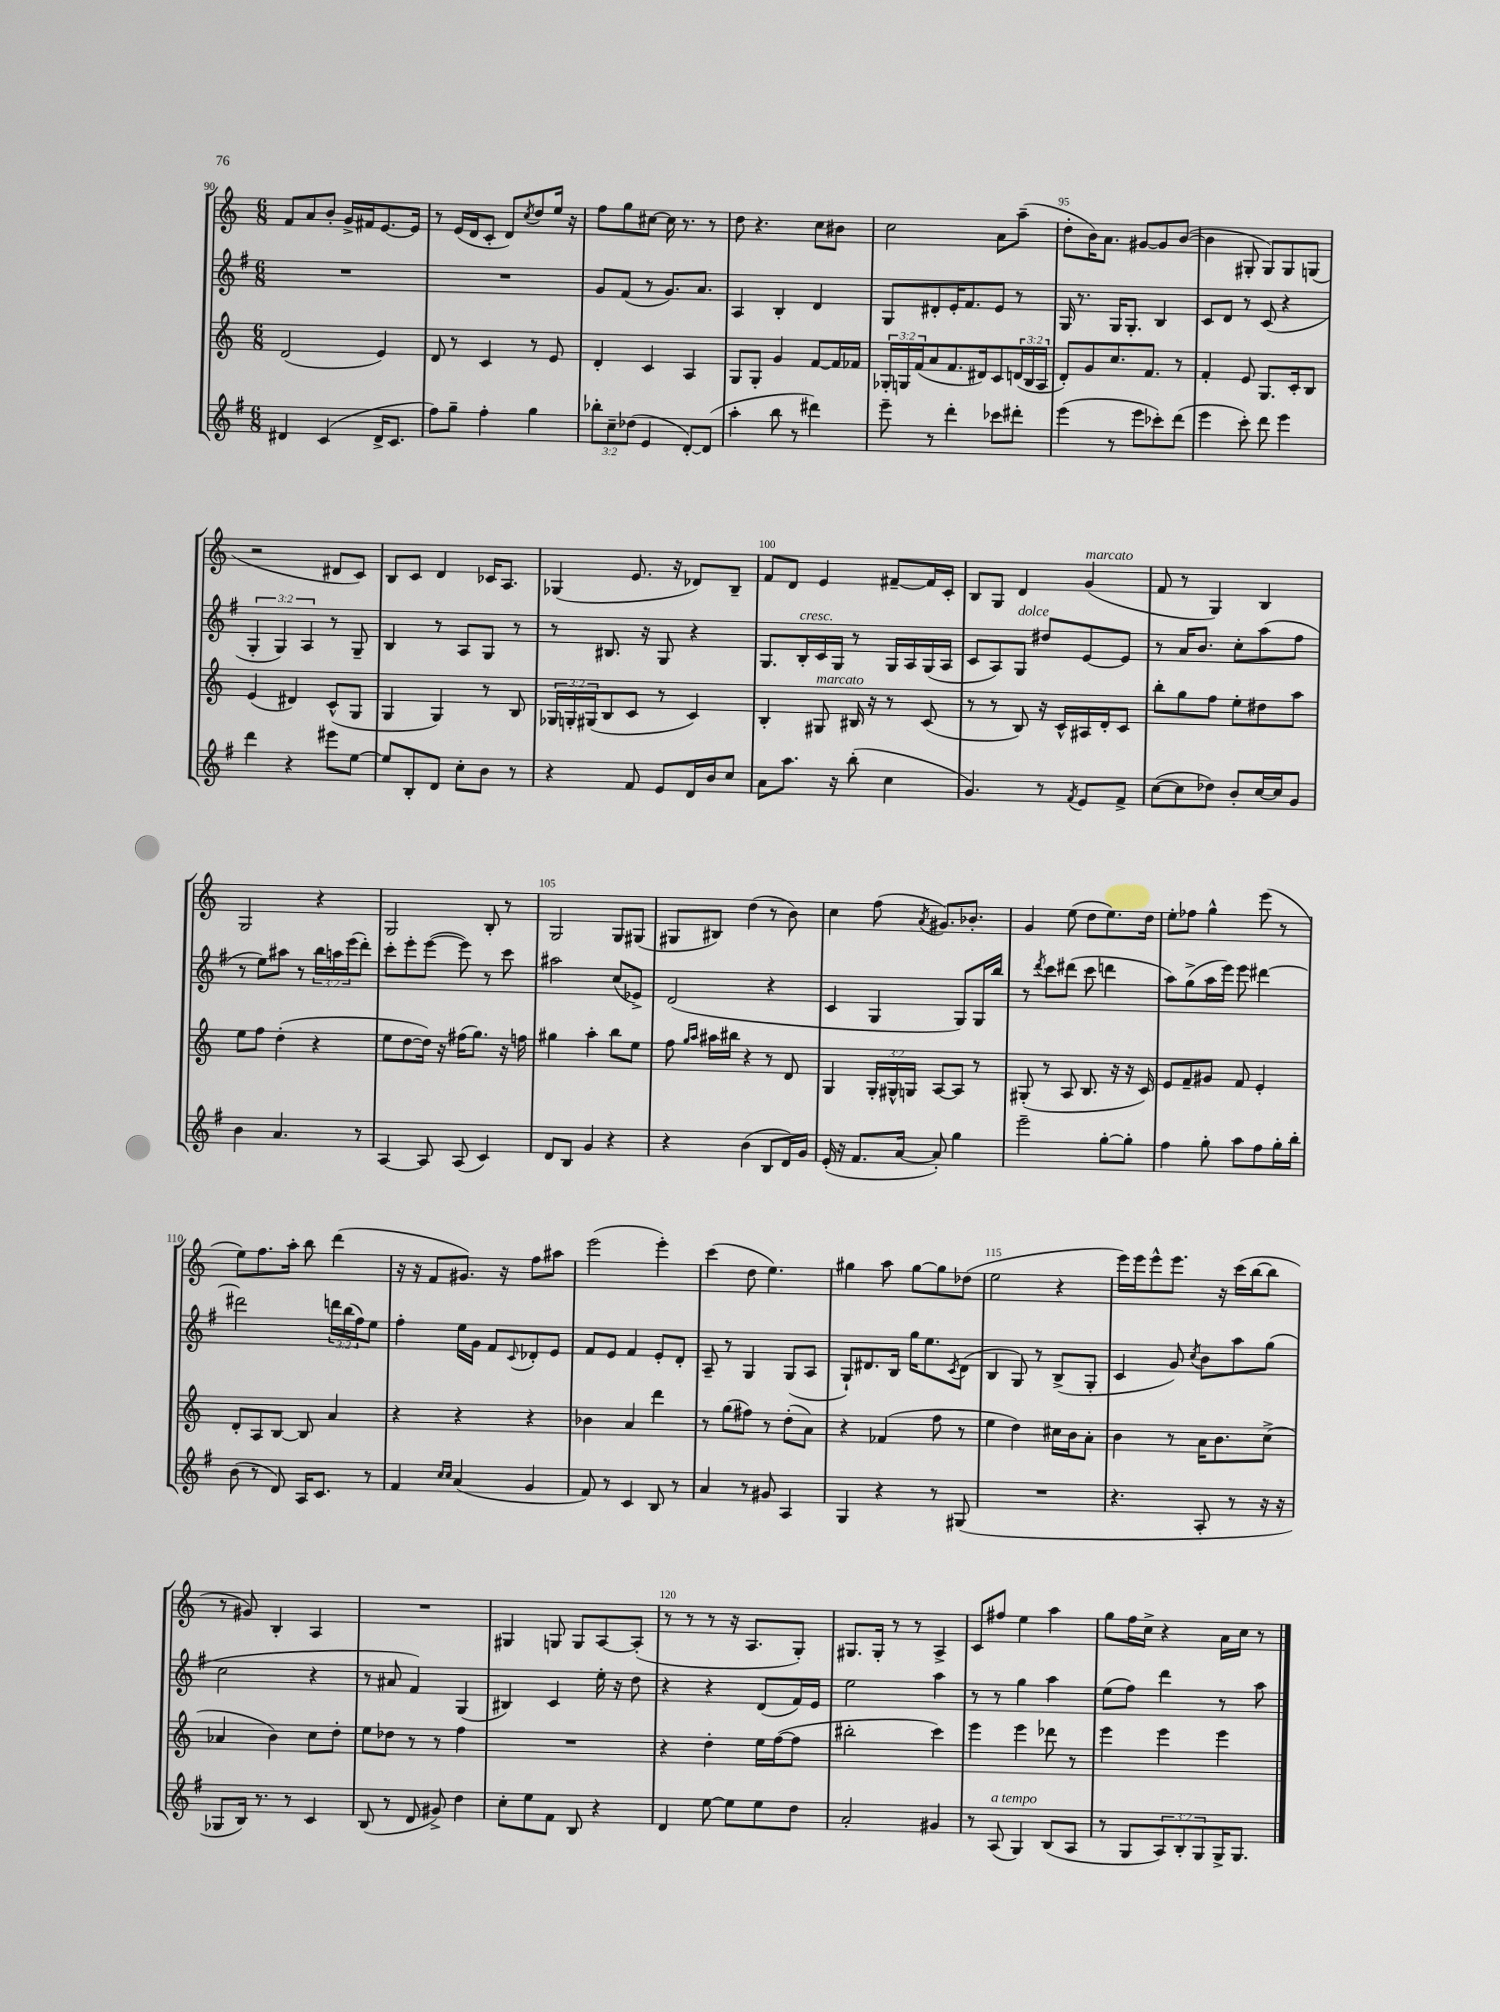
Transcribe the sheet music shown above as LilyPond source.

<<
\new StaffGroup <<
\new Staff = "s0" {
    \clef treble \key c \major \numericTimeSignature \time 6/8
    f'8 a'8 b'8-. g'16-> fis'16 e'8.~ e'16 |
    r8 e'16( d'16 c'8-. d'8) \acciaccatura { c''8 } d''8 e''16 r16 |
    f''8 g''8 cis''8~ cis''16 r8. r8 |
    d''8 r4. c''8 bis'8 |
    c''2 a'8 a''8--( |
    d''8-. b'16) a'8. gis'8~ gis'8 b'8~( |
    b'4 gis8-. gis8) gis8 g8( |
    r2 dis'8 c'8) |
    b8 c'8 d'4 ces'16 a8. |
    ges4( e'8. r16 des'8) b8-- |
    f'8 d'8 e'4 fis'8~-- fis'16 c'16-. |
    b8 g8 d'4 g'4^\markup { \italic "marcato" }( |
    f'8 r8 g4) b4 |
    g2 r4 |
    g2 b8-. r8 |
    g2 g8 gis8( |
    gis8 bis8) d''4( r8 b'8) |
    c''4 f''8( \acciaccatura { a'8 } gis'8.) bes'8.-. |
    g'4 e''8( d''8 e''8.) d''16 |
    e''8-. fes''8 g''4-^ e'''8( r8 |
    e''8) f''8. a''16-. b''8 d'''4( |
    r16 r16 f'8 gis'8.) r16 f''8 ais''8 |
    e'''2( e'''4-.) |
    c'''4( d''8 e''4.) |
    gis''4 a''8 gis''8~ gis''8 des''8( |
    e''2 r4 |
    e'''16) e'''16 e'''8-^ e'''8. r16 c'''16( b''16~ b''8 |
    r8 gis'8) b4-. a4 |
    R2. |
    gis4 g8 g8 a8~ a8-.( |
    r8 r8 r8 r16 a8. g8-.) |
    gis8. gis16-. r8 r8 a4-> |
    c'8 fis''8 e''4 a''4 |
    g''8 f''16 c''16-> r4 a'16 c''16 r8 \bar "|." |
}
\new Staff = "s1" {
    \clef treble \key g \major \numericTimeSignature \time 6/8 \override Staff.TupletNumber.text = #tuplet-number::calc-fraction-text
    R2. |
    R2. |
    g'8 fis'8( r8 g'8.) a'8. |
    a4 b4-. d'4 |
    g8 dis'8-. e'16-. fis'8. e'8 r8 |
    g16 r8. g16 g8.-. b4 |
    c'8 d'8 r8 c'8( r4 |
    \tuplet 3/2 { g4-. g4) a4 } r8 g8-- |
    b4 r8 a8 g8 r8 |
    r8 bis8. r16 g8 r4 |
    g8. b16-.^\markup { \italic "cresc." } c'16 g16 r8 g16 a16 g16( a16 |
    c'8 a8) g8^\markup { \italic "dolce" } dis''8 e'8~ e'8 |
    r8 a'16 b'8. c''8-. a''8( fis''8 |
    r8 e''8) ais''8 r8 \tuplet 3/2 { b''16 a''16 e'''16( } d'''8-.) |
    c'''8-. e'''8-. e'''8~( e'''8) r8 c'''8 |
    ais''2 c''8( ees'8->) |
    d'2( r4 |
    c'4 g4 g8) g16 b''16 |
    r8 \acciaccatura { d'''8 } c'''8 dis'''8( c'''8 d'''4 |
    a''8) g''8->( a''16 e'''16) e'''8 dis'''4~ |
    dis'''2 \tuplet 3/2 { d'''16 b''16( fis''16) } e''8 |
    fis''4-. e''16 g'16 fis'8 \appoggiatura { c'8 } des'8-. e'8 |
    fis'8 e'8 fis'4 e'8-. d'8-. |
    a8-- r8 g4 g8( a8 |
    g8-!) dis'8. b16 g''16 e''8. \acciaccatura { c'8 } dis'8( |
    b4 g8) r8 b8->( g8-. |
    c'4 g'8) \acciaccatura { c''8 } b'8 a''8 g''8( |
    c''2 r4 |
    r8 ais'8 fis'4) g4( |
    bis4) c'4 e''16-. r16 d''8 |
    r4 r4 d'8( fis'16) e'16 |
    e''2 a''4 |
    r8 r8 g''4 a''4 |
    e''8( fis''8) d'''4 r8 a''8 \bar "|." |
}
\new Staff = "s2" {
    \clef treble \key c \major \numericTimeSignature \time 6/8 \override Staff.TupletNumber.text = #tuplet-number::calc-fraction-text
    d'2( e'4) |
    d'8 r8 c'4 r8 e'8 |
    d'4-. c'4 a4 |
    g8 g8-. g'4 f'8~ f'16 fes'16 |
    \tuplet 3/2 { ges16-. g16 f'16( } a'8 f'8. dis'16) c'8 \tuplet 3/2 { d'16( b16 a16 } |
    d'8-.) g'8 c''8. f'8. r8 |
    f'4-. e'8 g8. c'16-. b8 |
    e'4( dis'4) c'8-^( g8 |
    g4 g4) r8 b8 |
    \tuplet 3/2 { ges16 g16-. gis16( } b8 c'8 r8 c'4) |
    b4-. gis8^\markup { \italic "marcato" } bis16 r16 r8 c'8( |
    r8 r8 b8) r16 c'16-^ ais16 d'16-. c'8 |
    b''8-. g''8 f''8 e''8-. dis''8 a''8 |
    e''8 f''8 d''4-.( r4 |
    e''8 d''8~ d''16) r16 fis''16( g''8.) r16 f''16 |
    gis''4 a''4-. b''8 e''8 |
    f''8 \grace { g''16 a''16 } ais''16 bis''16 r4 r8 d'8 |
    g4 \tuplet 3/2 { g16-. gis16-^ g16 } a8~ a8 r8 |
    gis8-.( r8 a8 b8. r16 r16 c'16) |
    e'8 f'8-- gis'8 f'8 e'4-. |
    d'8-. a8 b8~ b8 a'4 |
    r4 r4 r4 |
    bes'4 a'4 d'''4 |
    r8 g''8( fis''8) r8 d''8-.( a'8) |
    r4 fes'4( f''8 r8 |
    e''4 d''4) cis''16 b'16 a'8-. |
    b'4 r8 a'16 b'8. c''8->( |
    aes'4 b'4) c''8 d''8-. |
    e''8 des''8 r8 r8 f''4 |
    R2. |
    r4 d''4-. e''16 f''16~( f''8 |
    bis''2-. c'''4) |
    e'''4 e'''4 des'''8 r8 |
    e'''4 e'''4 e'''4 \bar "|." |
}
\new Staff = "s3" {
    \clef treble \key g \major \numericTimeSignature \time 6/8 \override Staff.TupletNumber.text = #tuplet-number::calc-fraction-text
    dis'4 c'4( dis'16-> c'8. |
    fis''8) g''8-- fis''4-. g''4 |
    \tuplet 3/2 { bes''8-. c''8-- des''8( } e'4 d'8~-.) d'8( |
    a''4-. b''8 r8 dis'''4) |
    e'''8-- r8 d'''4-. ces'''8 dis'''8-. |
    e'''4( r8 e'''8 ces'''8-.) d'''8( |
    e'''4 c'''8-.) d'''8 e'''4 |
    d'''4 r4 eis'''8 e''8~ |
    e''8 b8-. d'8 c''8-. b'8 r8 |
    r4 fis'8 e'8 d'16 b'16 c''8 |
    a'8 a''8. r16 b''8-.( c''4 |
    g'4.) r8 \acciaccatura { fis'8 } e'8 fis'8-> |
    c''8~( c''8 des''8) b'8-. c''16~ c''16 g'8 |
    b'4 a'4. r8 |
    a4~ a8 a8( c'4) |
    d'8 b8 g'4 r4 |
    r4 b'4( b8 d'16) g'16 |
    e'16-.( r16 fis'8. a'16~ a'8-.) g''4 |
    e'''2-- g''8~-. g''8-. |
    fis''4 g''8-. a''8 fis''8 g''16-. b''16-. |
    b'8( r8 d'8) a16 c'8. r8 |
    fis'4 \grace { c''16 c''16 } a'4( g'4 |
    fis'8) r8 c'4 b8 r8 |
    a'4 r8 gis'8 a4 |
    g4 r4 r8 gis8( |
    R2. |
    r4. a8-. r8 r16 r16 |
    ges8 b16) r8. r8 c'4 |
    b8( r8 d'8 gis'8->) d''4 |
    c''8-. e''8 fis'8 b8 r4 |
    d'4 e''8~ e''8 e''8 d''8 |
    a'2-. gis'4 |
    r8 a8^\markup { \italic "a tempo" }( g4) b8( a8 |
    r8 g8 \tuplet 3/2 { a8) b8-. g8 } g16-> g8. \bar "|." |
}
>>
>>
\layout { \context { \Score currentBarNumber = #90 \override BarNumber.break-visibility = ##(#f #t #t) barNumberVisibility = #(every-nth-bar-number-visible 5) } }
